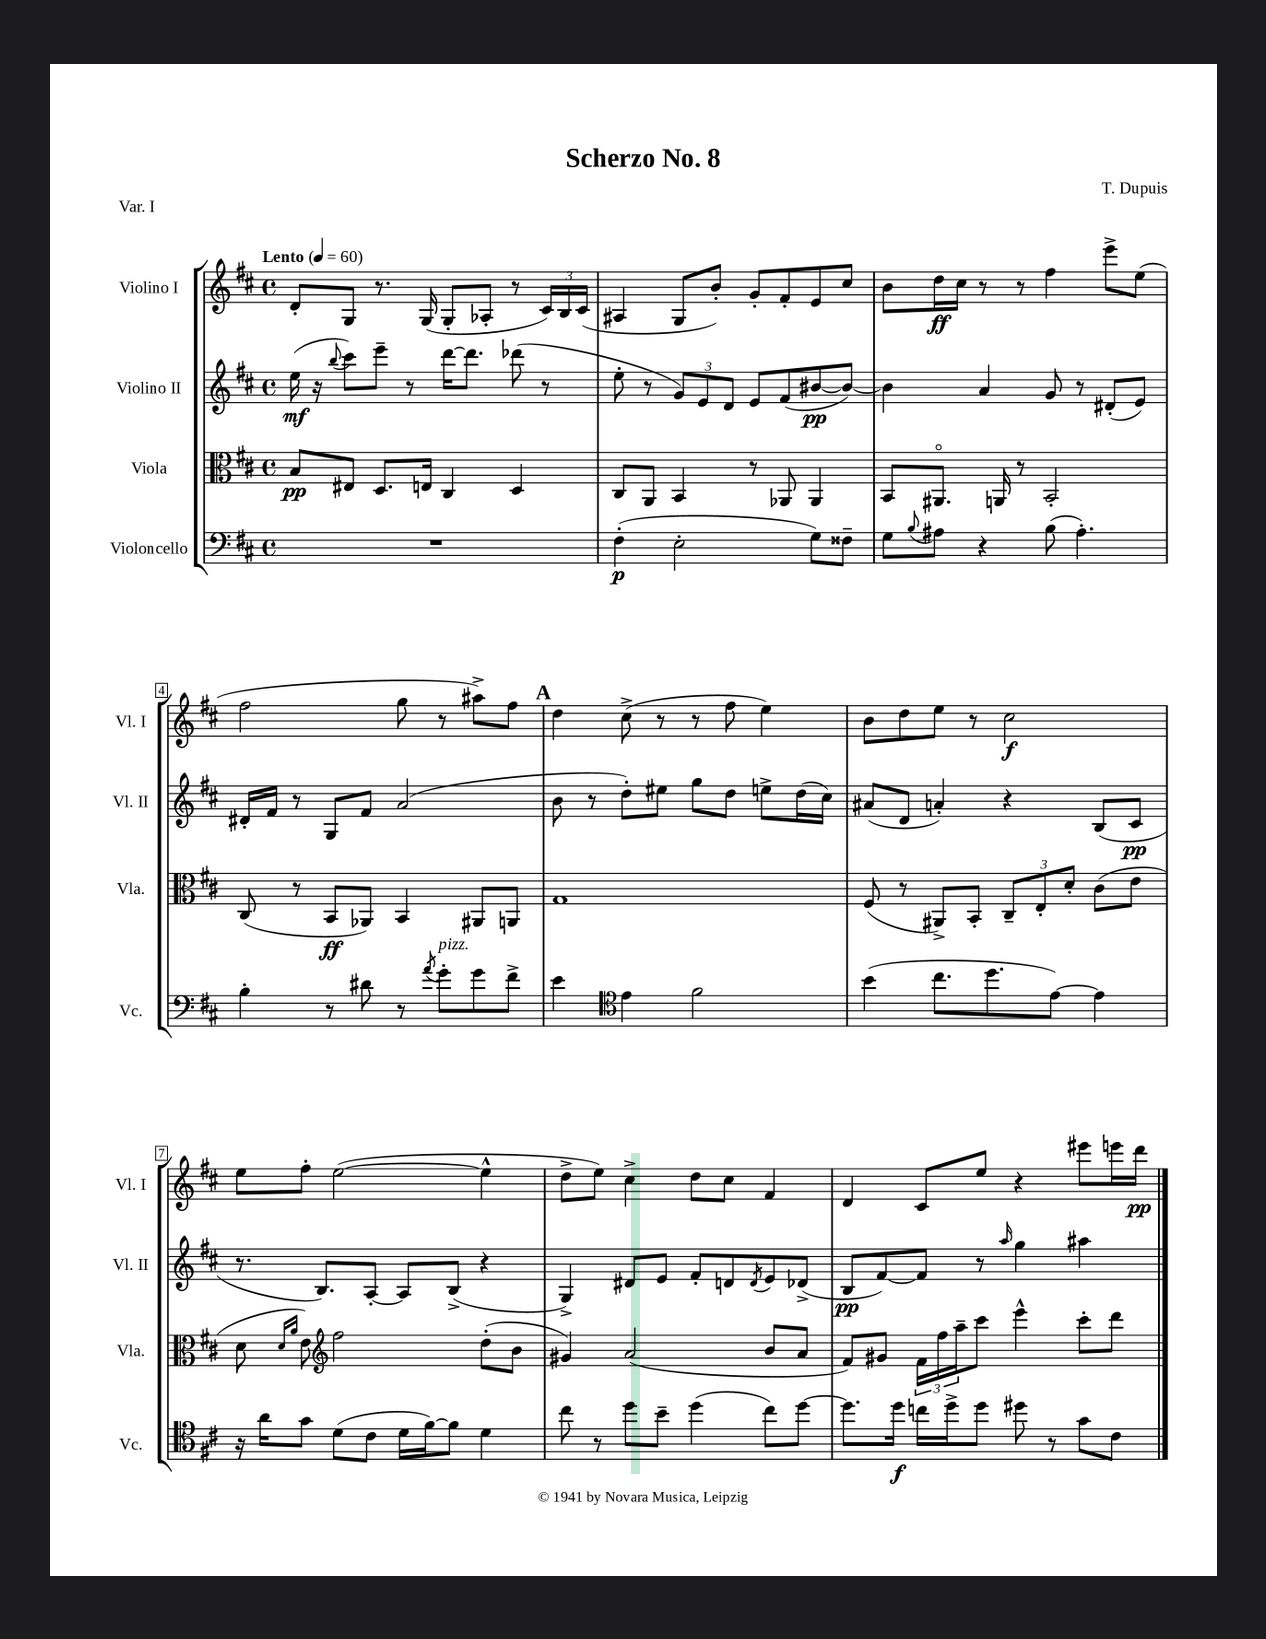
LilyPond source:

\header { title = "Scherzo No. 8" composer = "T. Dupuis" piece = "Var. I" }
<<
\new StaffGroup <<
\new Staff = "s0" \with { instrumentName = "Violino I" shortInstrumentName = "Vl. I" } {
    \clef treble \key d \major \defaultTimeSignature \time 4/4 \tempo "Lento" 4 = 60
    d'8-. g8 r8. g16( g8-. aes8-. r8 \tuplet 3/2 { cis'16) b16 cis'16( } |
    ais4 g8 b'8-.) g'8-. fis'8-. e'8 cis''8 |
    b'8 d''16\ff cis''16 r8 r8 fis''4 e'''8-> e''8( |
    fis''2 g''8 r8 ais''8->) fis''8 |
    \mark \markup { \bold "A" } d''4 cis''8->( r8 r8 fis''8 e''4) |
    b'8 d''8 e''8 r8 cis''2\f |
    e''8 fis''8-. e''2~( e''4-^ |
    d''8-> e''8) cis''4-> d''8 cis''8 fis'4 |
    d'4 cis'8 e''8 r4 eis'''8 e'''16 d'''16\pp \bar "|." |
}
\new Staff = "s1" \with { instrumentName = "Violino II" shortInstrumentName = "Vl. II" } {
    \clef treble \key d \major \defaultTimeSignature \time 4/4
    e''16\mf( r16 \appoggiatura { b''8 } cis'''8) e'''8-- r8 d'''16~ d'''8. des'''8( r8 |
    e''8-. r8 \tuplet 3/2 { g'8) e'8 d'8 } e'8 fis'8( bis'8~\pp bis'8~) |
    bis'4 a'4 g'8 r8 dis'8-.( e'8) |
    dis'16-. fis'16 r8 g8 fis'8 a'2( |
    \mark \markup { \bold "A" } b'8 r8 d''8-.) eis''8 g''8 d''8 e''8-> d''16( cis''16) |
    ais'8( d'8 a'4-.) r4 b8( cis'8\pp |
    r8. b8.) a8~-. a8 b8->( r4 |
    g4->) dis'8 e'8 fis'8-. d'8 \acciaccatura { d'8 } e'8 des'8->( |
    b8\pp fis'8~) fis'8 r8 \grace { a''16 } g''4 ais''4 \bar "|." |
}
\new Staff = "s2" \with { instrumentName = "Viola" shortInstrumentName = "Vla." } {
    \clef alto \key d \major \defaultTimeSignature \time 4/4
    b8\pp eis8 d8. e16 cis4 d4 |
    cis8 a,8 b,4 r8 aes,8 aes,4 |
    b,8 ais,8.\flageolet a,16 r8 b,2-. |
    cis8( r8 b,8\ff aes,8) b,4 ais,8 a,8 |
    \mark \markup { \bold "A" } g1 |
    fis8( r8 ais,8->) b,8-. \tuplet 3/2 { cis8-- e8-. d'8-. } cis'8( e'8 |
    d'8 \grace { d'16 a'16 } e'8) \clef treble fis''2 d''8-.( b'8 |
    gis'4) a'2( b'8 a'8 |
    fis'8) gis'8 \tuplet 3/2 { fis'16 fis''16 a''16-- } cis'''8 e'''4-^ cis'''8-. d'''8 \bar "|." |
}
\new Staff = "s3" \with { instrumentName = "Violoncello" shortInstrumentName = "Vc." } {
    \clef bass \key d \major \defaultTimeSignature \time 4/4
    R1 |
    fis4-.\p( e2-. g8) fisis8-- |
    g8 \appoggiatura { b8 } ais8 r4 b8( ais4.-.) |
    b4-. r8 dis'8 r8 \acciaccatura { a'8 } g'8-.^\markup { \italic "pizz." } g'8 fis'8-> |
    \mark \markup { \bold "A" } e'4 \clef tenor e'4 fis'2 |
    b'4( cis''8. d''8. e'8~) e'4 |
    r16 a'16 g'8 d'8( cis'8 d'16 fis'16~) fis'8 d'4 |
    cis''8 r8 d''8 b'8-- d''4( cis''8) d''8~ |
    d''8. d''16\f c''16 d''16-> d''8 dis''8 r8 g'8 cis'8 \bar "|." |
}
>>
>>
\layout { \context { \Score \override BarNumber.stencil = #(make-stencil-boxer 0.1 0.3 ly:text-interface::print) } }
